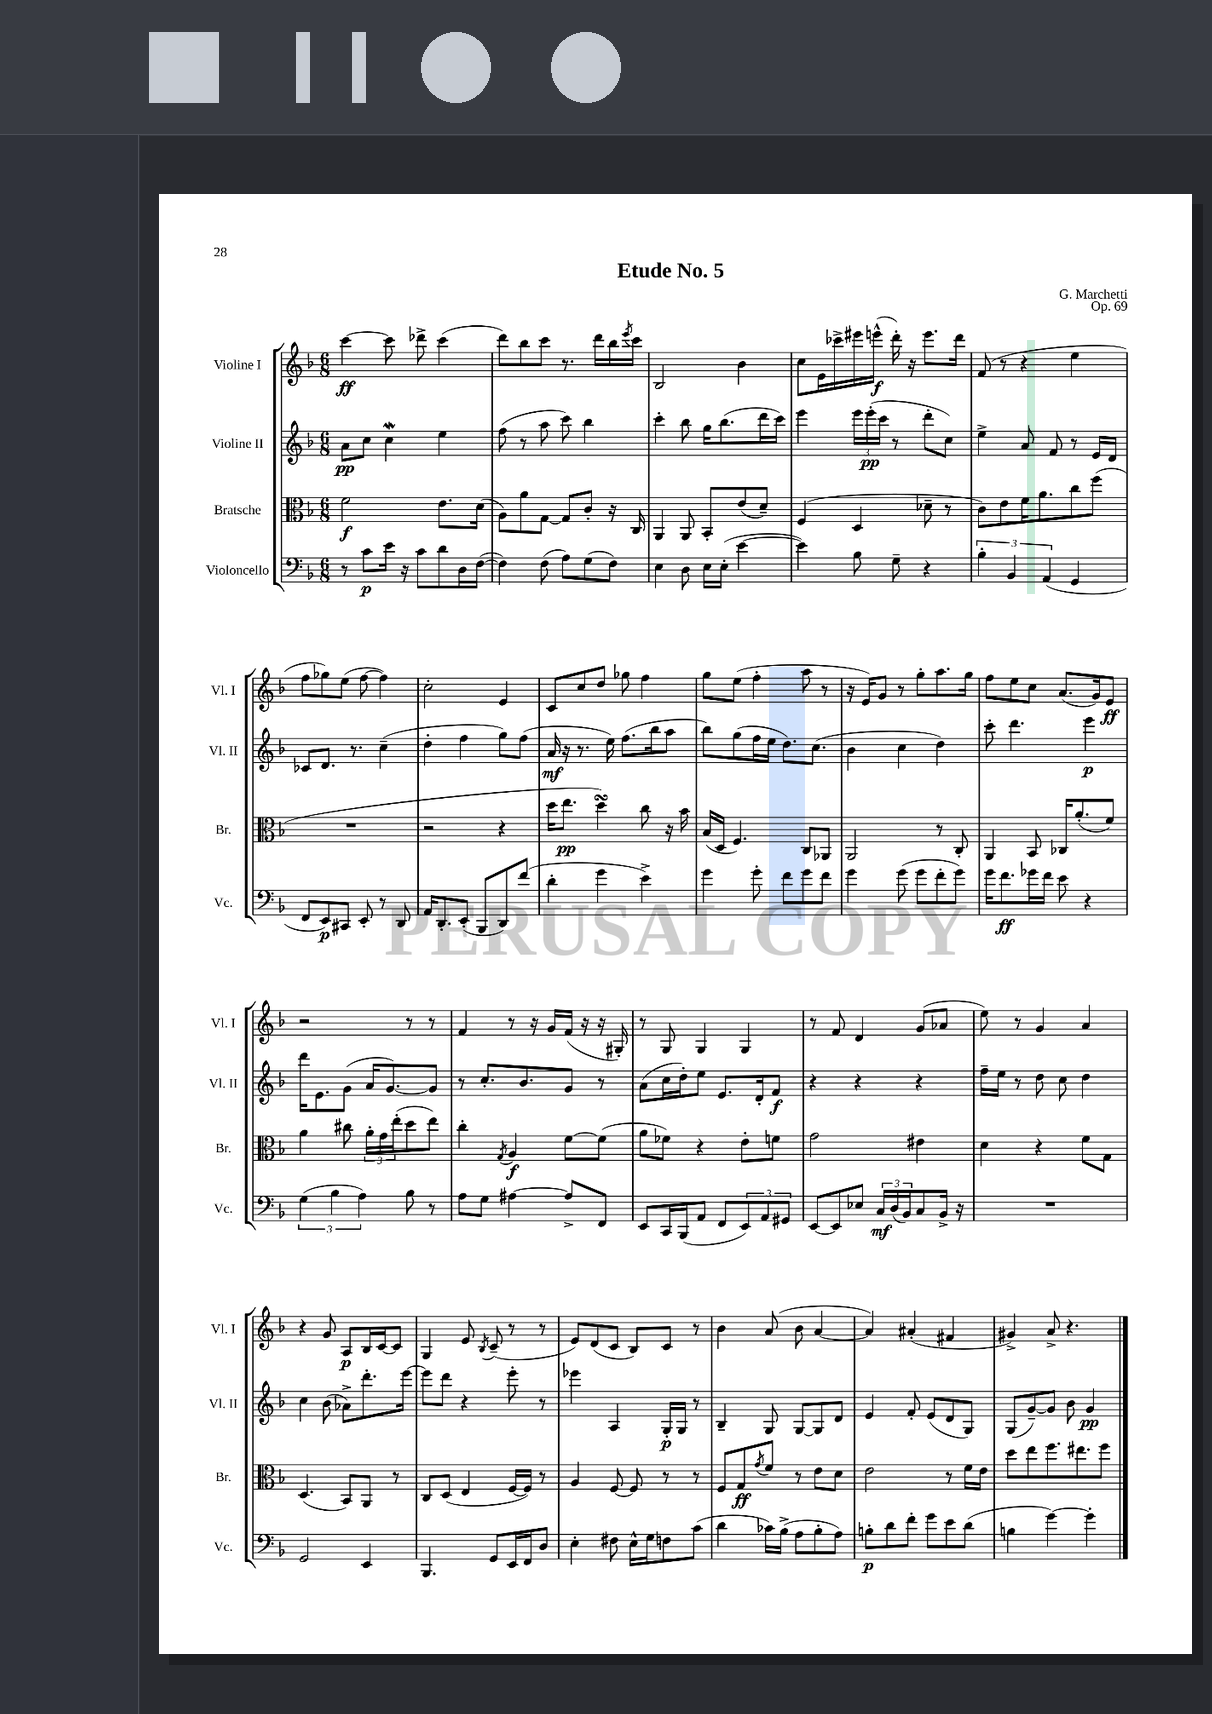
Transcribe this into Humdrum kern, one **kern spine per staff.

**kern	**dynam	**kern	**dynam	**kern	**dynam	**kern	**dynam
*part4	*part4	*part3	*part3	*part2	*part2	*part1	*part1
*staff4	*staff4	*staff3	*staff3	*staff2	*staff2	*staff1	*staff1
*I"Violoncello	*	*I"Bratsche	*	*I"Violine II	*	*I"Violine I	*
*I'Vc.	*	*I'Br.	*	*I'Vl. II	*	*I'Vl. I	*
*clefF4	*	*clefC3	*	*clefG2	*	*clefG2	*
*k[b-]	*	*k[b-]	*	*k[b-]	*	*k[b-]	*
*M6/8	*	*M6/8	*	*M6/8	*	*M6/8	*
=1	=1	=1	=1	=1	=1	=1	=1
8r	.	2f\	f	8a\L	pp	[4ccc\	ff
8c\L	p	.	.	8cc\J	.	.	.
16e\Jk	.	.	.	4ccW\	.	8ccc\]	.
16r	.	.	.	.	.	.	.
8c\L	.	.	.	.	.	8ddd-X^\	.
8d\	.	8.e\L	.	4ee\	.	(4ccc\	.
16D\L	.	.	.	.	.	.	.
([16F\JJ	.	(16d\Jk	.	.	.	.	.
=2	=2	=2	=2	=2	=2	=2	=2
4F\])	.	8A\L)	.	(8ff\	.	8ddd\L)	.
.	.	8a\	.	8r	.	8bb-\	.
(8F\	.	[8G\J	.	8aa\	.	8ccc\J	.
8A\L)	.	8G/L]	.	8ccc\)	.	8.r	.
(8G\	.	8c'/J	.	4bb-\	.	.	.
.	.	.	.	.	.	16ddd\LL	.
8F\J)	.	16r	.	.	.	16bb-\	.
.	.	.	.	.	.	8qeee/	.
.	.	16C/	.	.	.	16ccc\JJ	.
=3	=3	=3	=3	=3	=3	=3	=3
4E\	.	4AA/	.	4ccc'\	.	2B-/	.
8D\	.	8AA/	.	8bb-\	.	.	.
16E\LL	.	8BB-'/L	.	16gg\KL	.	.	.
(16E'\JJ	.	.	.	(8.bb-\	.	.	.
[4e\	.	(8e/	.	.	.	4b-\	.
.	.	8d~/J)	.	16ddd\L	.	.	.
.	.	.	.	16ccc\JJ)	.	.	.
=4	=4	=4	=4	=4	=4	=4	=4
4e\])	.	(4F/	.	4eee\	.	8cc\L	.
.	.	.	.	.	.	16e\L	.
.	.	.	.	.	.	16ccc-X^\	.
8B-\	.	4D/	.	24eee\LL	.	16eee#X\	.
.	.	.	.	(24eee'\	pp	.	.
.	.	.	.	.	.	(16eeen^^\JJ	f
.	.	.	.	24ccc\JJ	.	.	.
8G~\	.	.	.	8r	.	16ddd'\)	.
.	.	.	.	.	.	16r	.
4r	.	8d-X~\	.	8ddd'\L	.	8.eee\L	.
.	.	8r	.	8cc\J)	.	.	.
.	.	.	.	.	.	16ddd\Jk	.
=5	=5	=5	=5	=5	=5	=5	=5
6B-'\	.	8c\L)	.	4ee^\	.	(8f/	.
.	.	8e\	.	.	.	8r	.
6BB-/	.	.	.	.	.	.	.
.	.	16f\K	.	8a/	.	4r	.
.	.	8.a\	.	.	.	.	.
(6AA/	.	.	.	.	.	.	.
.	.	.	.	8f/	.	.	.
4GG/	.	8cc\	.	8r	.	4ee\	.
.	.	(8ff\J	.	16e/LL	.	.	.
.	.	.	.	16d/JJ	.	.	.
!!LO:LB:g=z
=6	=6	=6	=6	=6	=6	=6	=6
8FF/L	.	2.r	.	8c-X/L	.	8ff\L	.
8EE/)	p	.	.	8.d/J	.	8gg-X\)	.
8CC#X/J	.	.	.	.	.	(8ee\J	.
.	.	.	.	8.r	.	.	.
8EE'/	.	.	.	.	.	[8ff\	.
8r	.	.	.	(4cc~\	.	4ff\])	.
8DD/	.	.	.	.	.	.	.
=7	=7	=7	=7	=7	=7	=7	=7
16AA/KL	.	2r	.	4dd'\	.	2cc'\	.
8.DD'/	.	.	.	.	.	.	.
(8EE'/J	.	.	.	4ff\	.	.	.
8BBB-/L	.	.	.	.	.	.	.
8DD/)	.	4r	.	8gg\L)	.	4e/	.
(8f/J	.	.	.	(8ff\J	.	.	.
=8	=8	=8	=8	=8	=8	=8	=8
4d'\	.	16dd\KL	.	16a/	mf	8c/L	.
.	.	8.ee\J	pp	16r	.	.	.
.	.	.	.	8.r	.	8cc/	.
4g\	.	4ddsSSS\)	.	.	.	8dd/J	.
.	.	.	.	16ee\)	.	.	.
.	.	.	.	(8.ff\L	.	8gg-X\	.
4e^\)	.	8cc\	.	.	.	4ff\	.
.	.	.	.	16bb-\k	.	.	.
.	.	16r	.	8aa\J	.	.	.
.	.	16b-\	.	.	.	.	.
=9	=9	=9	=9	=9	=9	=9	=9
4g\	.	(16B-/LL	.	8bb-\L)	.	8gg\L	.
.	.	16D/JJ	.	.	.	.	.
.	.	4.F/)	.	(8gg\	.	(8ee\J	.
8g'\	.	.	.	16ff\L	.	4ff'\	.
.	.	.	.	16ee\JJ	.	.	.
8f\L	.	.	.	8.dd\L)	.	.	.
8g\	.	8C/L	.	.	.	8aa\	.
.	.	.	.	(8.cc\J	.	.	.
8f\J	.	8AA-X/J	.	.	.	8r	.
=10	=10	=10	=10	=10	=10	=10	=10
4g\	.	2AA/	.	4b-\	.	16r	.
.	.	.	.	.	.	16e/KL)	.
.	.	.	.	.	.	8g/J	.
(8g\	.	.	.	4cc\	.	8r	.
8g\L	.	.	.	.	.	8gg'\L	.
8f'\	.	8r	.	4dd\)	.	8.aa\	.
8g\J)	.	8C'/	.	.	.	.	.
.	.	.	.	.	.	16gg\Jk	.
=11	=11	=11	=11	=11	=11	=11	=11
16g\KL	.	4AA/	.	8ccc'\	.	8ff\L	.
8.f\	ff	.	.	.	.	.	.
.	.	.	.	4.ddd\	.	8ee\	.
16g-X\L	.	8BB-/	.	.	.	8cc\J	.
16f\JJ	.	.	.	.	.	.	.
8e\	.	16C-X/KL	.	.	.	(8.a/L	.
.	.	(8.a'/	.	.	.	.	.
4r	.	.	.	4eee\	p	.	.
.	.	.	.	.	.	16g/k)	.
.	.	8f/J)	.	.	.	8e/J	ff
!!LO:LB:g=z
=12	=12	=12	=12	=12	=12	=12	=12
(6G\	.	4a\	.	16ddd\KL	.	2r	.
.	.	.	.	8.e\	.	.	.
6B-\	.	.	.	.	.	.	.
.	.	8cc#X\	.	(8g\J	.	.	.
6A\)	.	.	.	.	.	.	.
.	.	24a'\LL	.	16a/KL	.	.	.
.	.	24g\	.	.	.	.	.
.	.	.	.	[8.g/)	.	.	.
.	.	(24ee'\J	.	.	.	.	.
8B-\	.	8dd\	.	.	.	8r	.
8r	.	8ee\J)	.	8g/J]	.	8r	.
=13	=13	=13	=13	=13	=13	=13	=13
8A\L	.	4cc'\	.	8r	.	4f/	.
8G\J	.	.	.	8.cc'/L	.	.	.
.	.	8qG/	.	.	.	.	.
[4A#X\	.	4A/	f	.	.	8r	.
.	.	.	.	8.b-/	.	.	.
.	.	.	.	.	.	16r	.
.	.	.	.	.	.	16g/LL	.
8A#^/L]	.	[8f\L	.	8g/J	.	(16f/JJ	.
.	.	.	.	.	.	16r	.
8FF/J	.	(8f\J]	.	8r	.	16r	.
.	.	.	.	.	.	16G#X'/)	.
=14	=14	=14	=14	=14	=14	=14	=14
8EE/L	.	8a\L	.	(8a\L	.	8r	.
16CC/L	.	8f-X\J)	.	16cc\L	.	8G/	.
(16BBB-/J	.	.	.	16dd'\J)	.	.	.
8AA/J	.	4r	.	8ee\J	.	4G/	.
8FF/L	.	.	.	8.e/L	.	.	.
12EE/)	.	8e'\L	.	.	.	4G/	.
.	.	.	.	16d'/k	.	.	.
12AA/	.	.	.	.	.	.	.
.	.	8fn\J	.	8f/J	f	.	.
12GG#X/J	.	.	.	.	.	.	.
=15	=15	=15	=15	=15	=15	=15	=15
[8EE/L	.	2g\	.	4r	.	8r	.
8EE/]	.	.	.	.	.	8f/	.
8E-X/J	.	.	.	4r	.	4d/	.
24C/LL	mf	.	.	.	.	.	.
(24D/	.	.	.	.	.	.	.
24BB-/J)	.	.	.	.	.	.	.
8C/	.	4e#X\	.	4r	.	(8g/L	.
16BB-^/Jk	.	.	.	.	.	8a-X/J	.
16r	.	.	.	.	.	.	.
=16	=16	=16	=16	=16	=16	=16	=16
2.r	.	4d\	.	16ff~\LL	.	8ee\)	.
.	.	.	.	16ee\JJ	.	.	.
.	.	.	.	8r	.	8r	.
.	.	4r	.	8dd\	.	4g/	.
.	.	.	.	8cc\	.	.	.
.	.	8f\L	.	4dd\	.	4a/	.
.	.	8G\J	.	.	.	.	.
!!LO:LB:g=z
=17	=17	=17	=17	=17	=17	=17	=17
2GG/	.	(4.D/	.	4cc\	.	4r	.
.	.	.	.	(8b-\	.	8g/	.
.	.	8BB-/L)	.	8a-X^\L)	.	8A/L	p
4EE/	.	8AA/J	.	8.ddd'\	.	16B-/L	.
.	.	.	.	.	.	[16c/J	.
.	.	8r	.	.	.	8c/J]	.
.	.	.	.	[16eee\Jk	.	.	.
=18	=18	=18	=18	=18	=18	=18	=18
4.BBB-/	.	8C/L	.	8eee\L]	.	4G/	.
.	.	(8D/J	.	8ddd\J	.	.	.
.	.	4E/	.	4r	.	8e/	.
.	.	.	.	.	.	8qB-/	.
8GG/L	.	.	.	.	.	(8c~/	.
16EE/L	.	[16F/LL	.	8eee'\	.	8r	.
16FF/J	.	16F/JJ])	.	.	.	.	.
8D/J	.	8r	.	8r	.	8r	.
=19	=19	=19	=19	=19	=19	=19	=19
4E'\	.	4A/	.	4eee-X\	.	8e/L)	.
.	.	.	.	.	.	(8d/	.
8F#X\	.	[8F/	.	4A/	.	8c/J	.
16E^^\LL	.	8F/]	.	.	.	8B-/L)	.
16G\J	.	.	.	.	.	.	.
8Fn\	.	8r	.	16G'/LL	p	8c/J	.
.	.	.	.	16G/JJ	.	.	.
(8c\J	.	8r	.	8r	.	8r	.
=20	=20	=20	=20	=20	=20	=20	=20
4d\	.	8F/L	.	4B-~/	.	4b-\	.
.	.	8G/	ff	.	.	.	.
.	.	8qg/	.	.	.	.	.
16c-X\LL)	.	8f/J	.	8G/	.	(8a/	.
(16B-^\JJ	.	.	.	.	.	.	.
8A\L	.	8r	.	[8G/L	.	8b-\	.
8B-'\	.	8e\L	.	8G/]	.	[4a/	.
8A\J)	.	8d\J	.	8d/J	.	.	.
=21	=21	=21	=21	=21	=21	=21	=21
8Bn'\L	p	2e\	.	4e/	.	4a/])	.
8d\	.	.	.	.	.	.	.
8f'\J	.	.	.	8f'/	.	(4a#X'/	.
8g\L	.	.	.	(8e/L	.	.	.
8e\	.	8r	.	8d/	.	4f#X/	.
(8d\J	.	16f\LL	.	8G/J)	.	.	.
.	.	16e\JJ	.	.	.	.	.
=22	=22	=22	=22	=22	=22	=22	=22
4Bn\	.	8dd\L	.	(8G/L	.	4g#X^/)	.
.	.	8ee\	.	[8g~/)	.	.	.
[4g\)	.	8.ff\	.	8g/J]	.	8a^/	.
.	.	.	.	8b-\	.	4.r	.
.	.	8.ee#X\	.	.	.	.	.
4g'\]	.	.	.	4g/	pp	.	.
.	.	8ff\J	.	.	.	.	.
==	==	==	==	==	==	==	==
*-	*-	*-	*-	*-	*-	*-	*-
